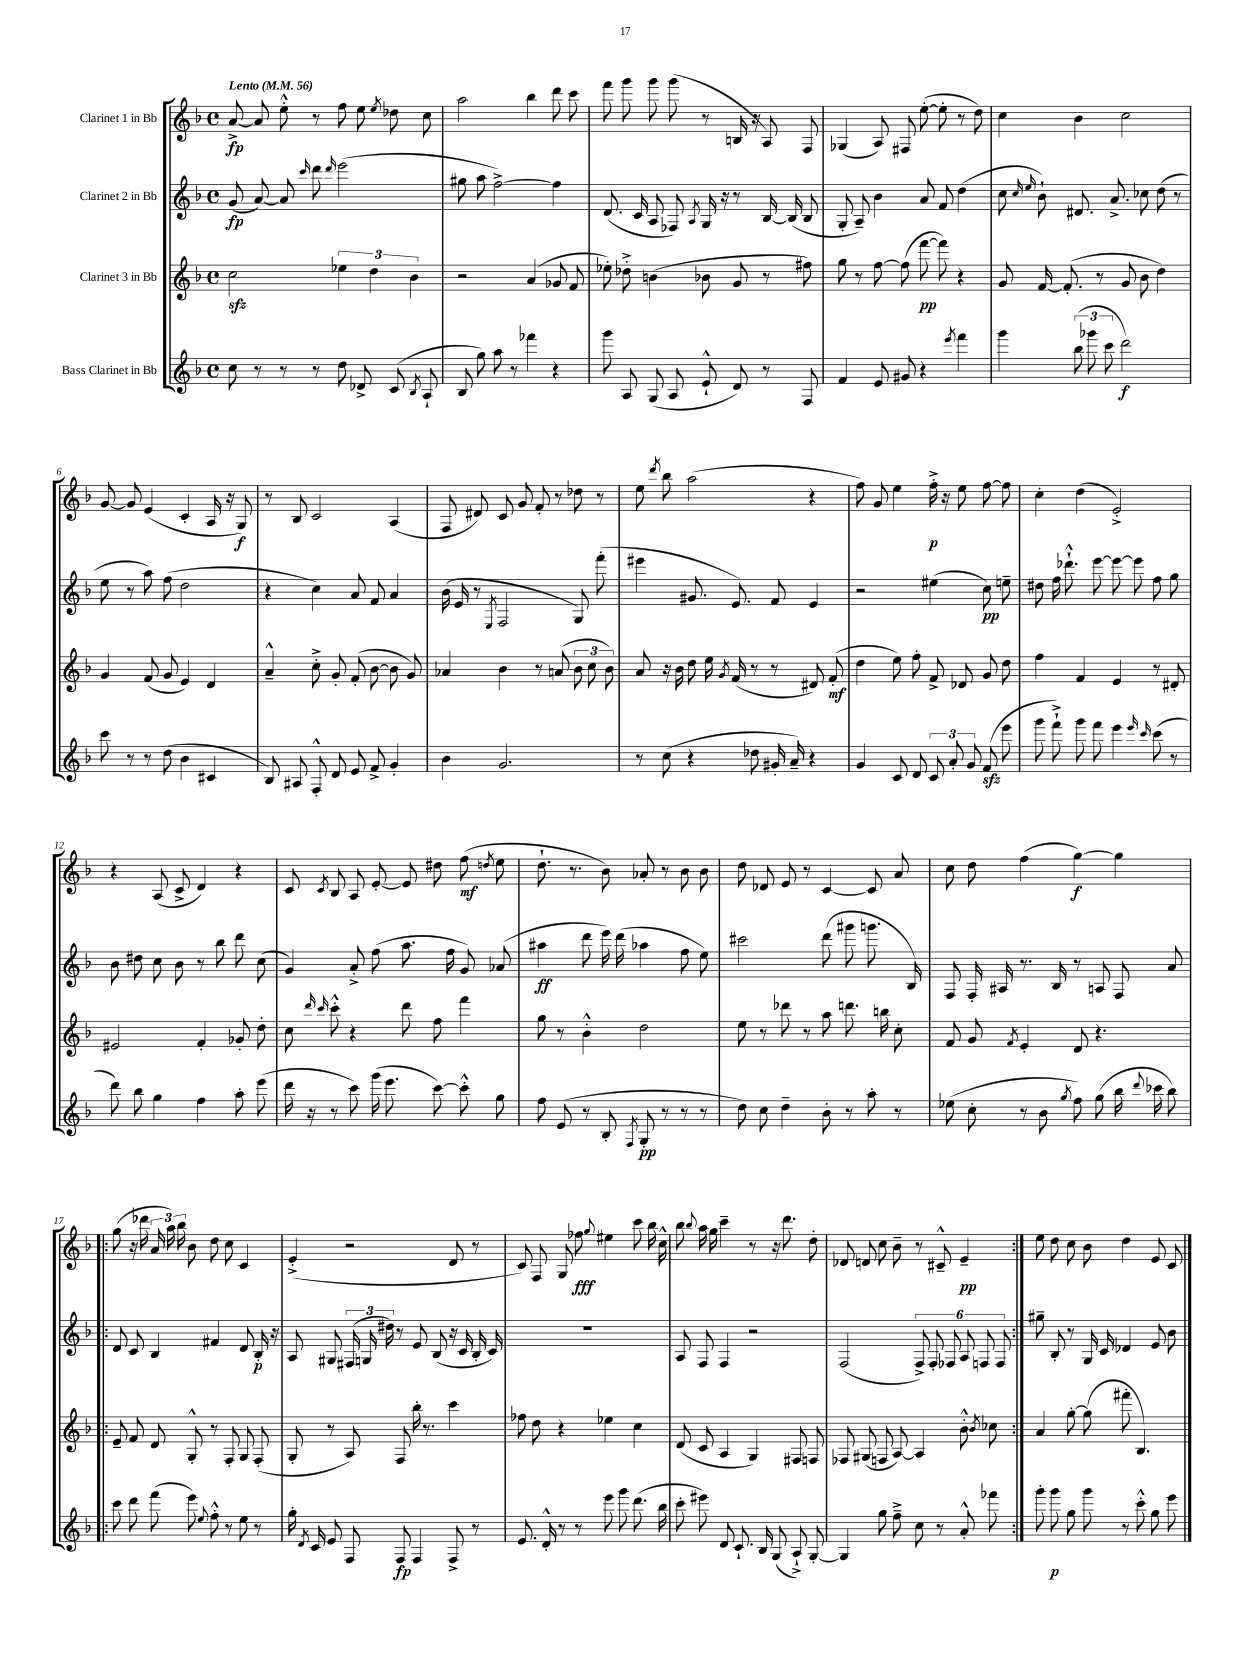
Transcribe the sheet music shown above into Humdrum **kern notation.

**kern	**kern	**kern	**kern
*staff4	*staff3	*staff2	*staff1
*clefG2	*clefG2	*clefG2	*clefG2
*k[b-]	*k[b-]	*k[b-]	*k[b-]
*M4/4	*M4/4	*M4/4	*M4/4
*met(c)	*met(c)	*met(c)	*met(c)
*MM56	*MM56	*MM56	*MM56
8cc	2cc	(8g	[8a^
8r	.	[8a)	8a]
8r	.	8a]	8ee'^^
.	.	16qqccc	.
8r	.	8ddd	8r
.	.	16qqddd	.
8dd	6ee-	(2eee	8ff
8d-^	.	.	8ee
.	6dd	.	.
.	.	.	8qee
(8c	.	.	8dd-
.	6b-	.	.
8qB-	.	.	.
8A`	.	.	8cc
=	=	=	=
8B-	2r	8gg#	2aa
8gg)	.	8aa	.
8aa	.	[2ff^)	.
8r	.	.	.
4fff-	(4a	.	4bb-
4r	8g-	4ff]	8ddd
.	8f	.	8ccc
=	=	=	=
8ggg	8ee-')	(8.d	8fff
8A	8dd-'^	.	8ggg
.	.	16c	.
(8G	(4b	8A	8ggg
8A	.	8F-)	(8ggg
.	.	8qA	.
8e`^^	8b-	16G	8r
.	.	16r	.
8d)	8g	8r	16B
.	.	.	16r
8r	8r	[16B-	8A)
.	.	(16B-]	.
8F	8ff#)	8B-	8F
=	=	=	=
4f	8gg	8G'	(4G-
.	8r	8A~)	.
8e	[8ff	4b-	8A)
8g#	(8ff]	.	8F#
4r	[8fff	8a	([8ee'
.	8fff])	8f	8ee']
8qeee	.	.	.
4fff	4r	(4dd	8r
.	.	.	8dd)
=	=	=	=
4ggg	8g	8cc	4cc
.	.	16qqcc	.
.	.	16qqee	.
.	[16f	8b-`)	.
.	(8.f']	.	.
(12bb-	.	8.d#	4b-
12ggg-	.	.	.
.	8r	.	.
12ccc	.	.	.
.	.	8.a^	.
2ddd)	8g	.	2cc
.	8b-	8cc-	.
.	4dd)	(8dd	.
.	.	8r	.
=	=	=	=
8ccc	4g	8ee	[8g
8r	.	8r	8g]
8r	(8f	8aa)	(4e
(8dd	8g	(8ff	.
4b-	4e)	2dd	4c'
4c#	4d	.	16A
.	.	.	16r
.	.	.	8G)
=	=	=	=
8B-)	4a~^^	4r	8r
8A#	.	.	8B-
8F'^^	8cc'^	4cc)	2c
8d	8g'	.	.
8e	(8f'	8a	.
8f^	[8b-	8f	.
4g'	8b-]	4a	(4A
.	8g)	.	.
=	=	=	=
4b-	4a-	(16b-	8F
.	.	16e	.
.	.	8r	8d#)
.	.	8qE	.
2.g	4b-	2F	8c
.	.	.	8g
.	8r	.	8f'
.	(8a	.	8r
.	12b-	8G)	8dd-
.	12cc	.	.
.	.	(8fff'	8r
.	12b-)	.	.
=	=	=	=
8r	8a	4eee#	8ee
.	.	.	8qddd
(8cc	16r	.	8bb-
.	16b-	.	.
4r	8dd	8.g#	(2aa
.	16ee	.	.
.	8qg	.	.
.	(16f	8.e)	.
8dd-	8r	.	.
16g#'	8r	8f	.
16a~)	.	.	.
4r	8d#)	4e	4r
.	(8f'	.	.
=	=	=	=
4g	4dd	2r	8ff)
.	.	.	8g
8c	8ee)	.	4ee
8d	8ff'	.	.
12c	8f^	(4ee#	16ff'^
.	.	.	16r
12a'	.	.	.
.	8d-	.	8ee
12g	.	.	.
(8f	8g	8cc)	[8ff
8eee	8dd	8ee~	8ff]
=	=	=	=
8ggg	4ff	8dd#	4cc'
8fff`^)	.	16ff	.
.	.	8.ddd-`^^	.
8ggg	4f	.	(4dd
8fff	.	[8eee	.
4eee	4e	8eee_	2e'^)
.	.	8eee]	.
16qqeee	.	.	.
16qqccc	.	.	.
(8ccc	8r	8ff	.
8r	8d#'	8gg	.
=	=	=	=
8ddd)	2e#	8b-	4r
8bb-	.	8dd#	.
4gg	.	8cc	(8A
.	.	8b-	8c^
4ff	4f'	8r	4d)
.	.	8bb-	.
8aa'	8g-'	8ddd	4r
(8eee	8dd'	(8cc	.
=	=	=	=
16ddd	8cc	4g)	8c
16r	.	.	.
.	16qqddd	.	.
.	16qqccc	.	8qc
8r	8ccc'^^	.	8B-
8ccc)	4r	8a'^	8A
(16ggg	.	(8ff	[8e'
8.eee	.	.	.
.	8ddd	8.aa	8e]
[8ccc)	8ff	.	8dd#
.	.	16ff	.
8ccc'^^]	4fff	8g)	(8ff
.	.	.	8qdd
8gg	.	(8a-	8ee
=	=	=	=
8ff	8gg	4aa#	8.dd`
(8e	8r	.	.
.	.	.	8.r
8r	4b-'^^	8ddd	.
8B-'	.	16eee)	8b-)
.	.	(16ddd	.
8qF	.	.	.
8G'	2dd	4aa-	8a-'
8r	.	.	8r
8r	.	8ff	8b-
8r	.	8ee)	8b-
=	=	=	=
8dd)	8ee	2ccc#	8dd
8cc	8r	.	8d-
4dd~	8ddd-	.	8e
.	8r	.	8r
8b-'	8aa	(8ddd	[4c
8r	8.ddd	8ggg#	.
8aa'	.	8.ggg	8c]
.	16bb	.	.
8r	8cc'	.	8a
.	.	16B-)	.
=	=	=	=
(8ee-	8f	8F	8cc
8cc'	8g	16F'	8dd
.	.	16A#	.
.	8qf	.	.
8r	4e'	8.r	(4ff
8b-	.	.	.
.	.	16B-	.
8qgg	.	.	.
8ff)	8d	8r	[4gg)
(8gg	4.r	8A	.
16bb-	.	8F	4gg]
8qqddd	.	.	.
16ccc-	.	.	.
8bb-)	.	8a	.
=!|:	=!|:	=!|:	=!|:
8ccc	8e~	8d	(8gg
8ddd	8f	8c	16r
.	.	.	16ddd-
(8fff	8d	4B-	24a
.	.	.	24aa)
.	.	.	24bb-
8eee)	8G'^^	.	8b-
8qqee	.	.	.
8ff'^^	8r	4f#	8dd
8r	8F'	.	8cc
8ee	8G	8d	4c
8r	(8F'	16B-'	.
.	.	16r	.
=	=	=	=
16gg'	8G'	8A	(4e'^
8qd	.	.	.
16c	.	.	.
8e	8r	8G#	.
8F	8A)	(24F#	2r
.	.	24G	.
.	.	24dd#)	.
8F	8F	8r	.
4F	16bb-'	8e	.
.	8.r	.	.
.	.	(8B-	.
8F^	4ccc	16r	8d
.	.	16c	.
8r	.	16B-'	8r
.	.	16c)	.
=	=	=	=
8.e	8ff-	1r	8c)
.	8dd	.	8F
16d'^^	.	.	.
8r	4r	.	8G
8r	.	.	8ff-
.	.	.	8qqgg
8eee	4ee-	.	4ee#
8ggg	.	.	.
(8.ddd	4cc	.	8ccc
.	.	.	16bb-
16bb-	.	.	16cc^^
=	=	=	=
8ccc'	(8d	8A	8bb-
.	.	.	8qqbb-
8eee#)	8c	8F	16aa
.	.	.	16gg
8d	4A	4F	4ccc~
8.c`	.	.	.
.	4G)	2r	8r
16B-	.	.	.
(8G	.	.	16r
.	.	.	8.ddd
8A`^)	8F#	.	.
[8G'	8F	.	8dd'
=	=	=	=
4G]	8F-	(2F	8d-
.	(8G#	.	8d
8gg	8F	.	8cc
8ff~^	[8A)	.	8b-~
8cc	4A]	12F^)	8r
.	.	12F'	.
8r	.	.	8c#~^^
.	.	12F-	.
8a'^^	8b-'^^	12A	4e~
.	.	12F	.
.	8qb-	.	.
8fff-	8cc-	.	.
.	.	12F	.
=:|!	=:|!	=:|!	=:|!
8ggg'	4a	8gg#~	8ee
8ggg	.	8B-'	8dd
8gg	[8gg'	8r	8cc
8ggg	(8gg]	16G	8b-
.	.	16c	.
8r	8fff#'	4d-	4dd
8ccc'^^	4.B-)	.	.
8gg	.	8e	8e
8eee	.	8b-	8c
==	==	==	==
*-	*-	*-	*-
